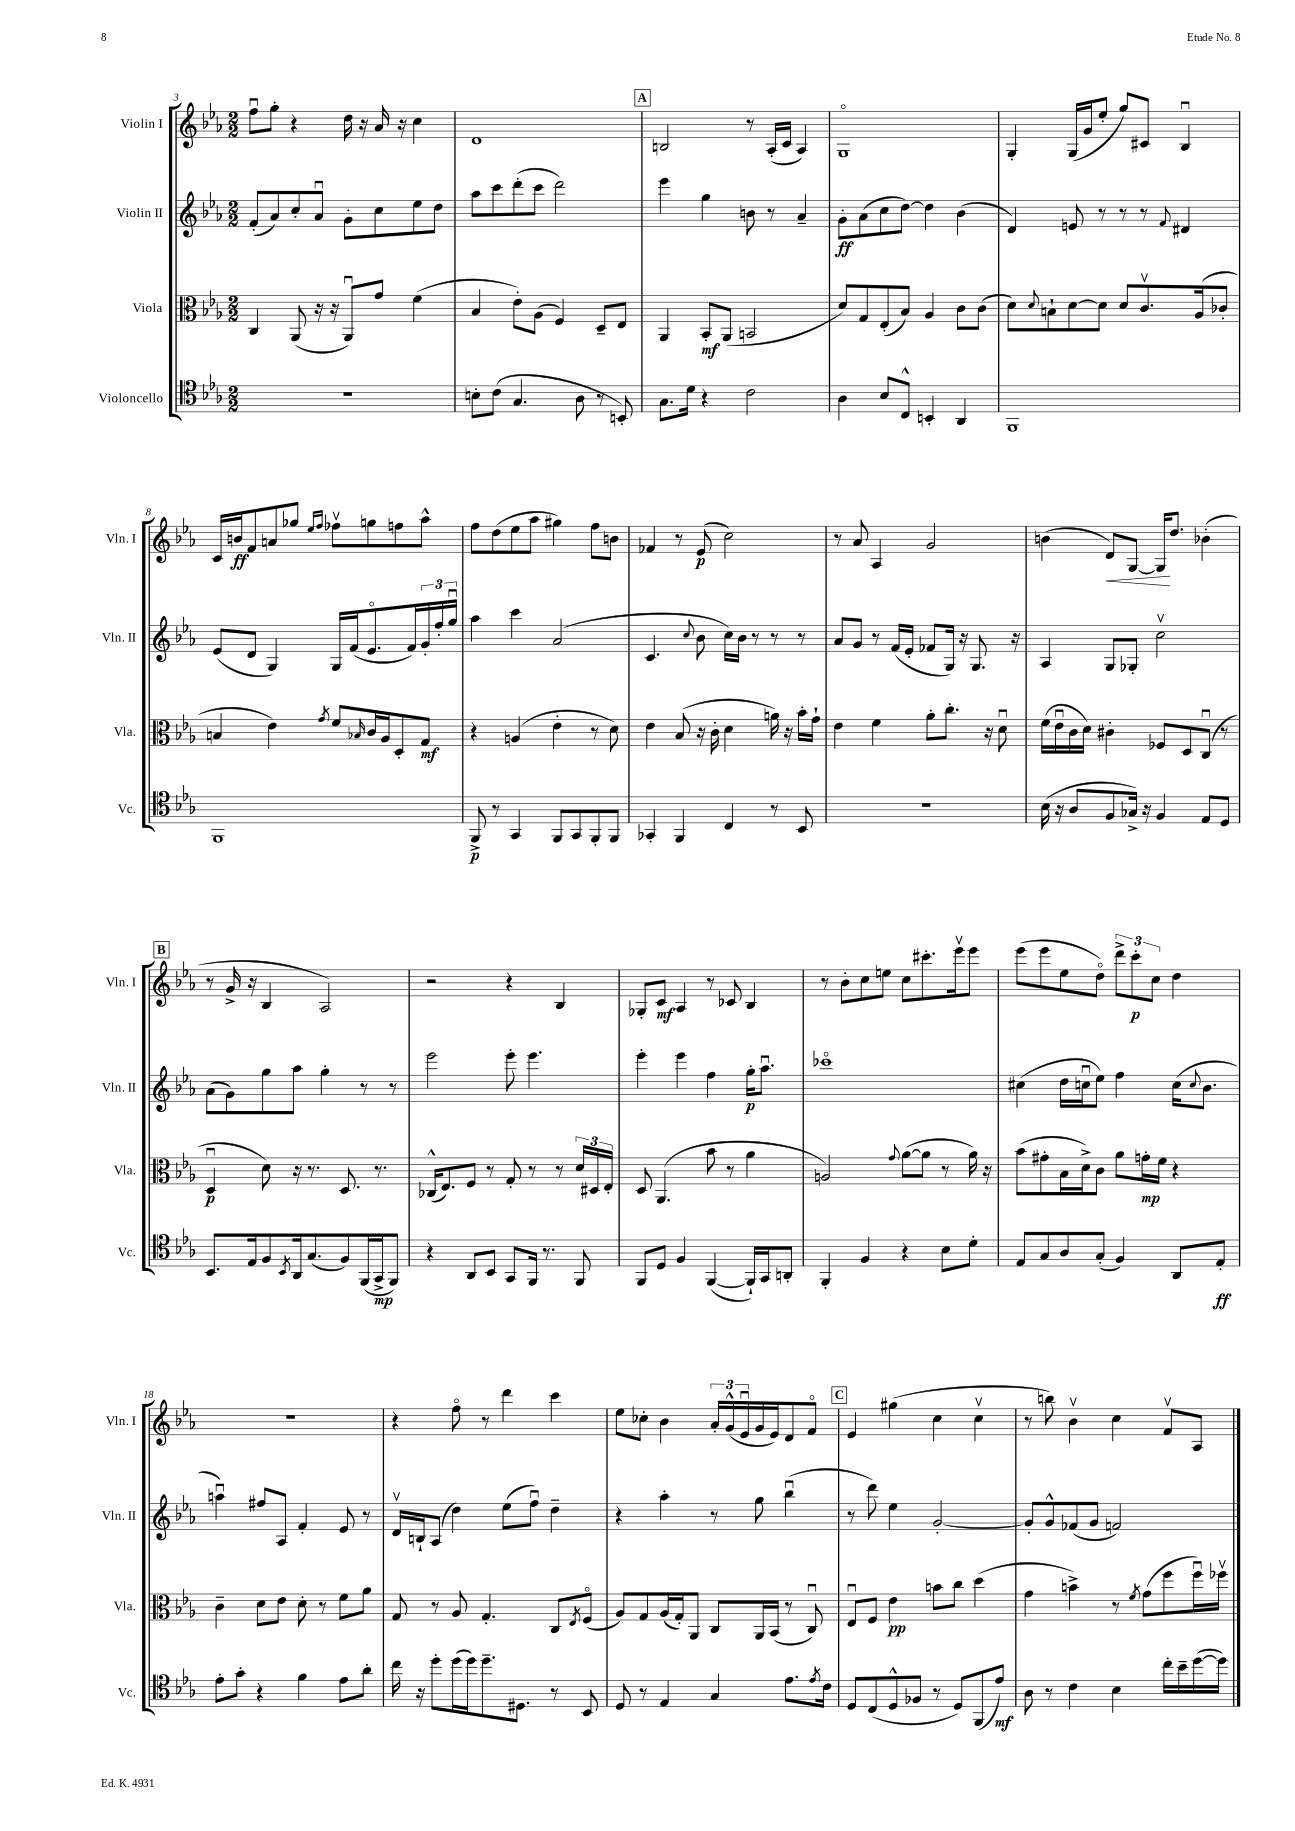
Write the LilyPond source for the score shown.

<<
\new StaffGroup <<
\new Staff = "s0" \with { instrumentName = "Violin I" shortInstrumentName = "Vln. I" } {
    \clef treble \key ees \major \numericTimeSignature \time 2/2
    f''8\downbow g''8-. r4 d''16 r16 aes'16 r16 c''4 |
    d'1 |
    \mark \markup { \box "A" } b2 r8 aes16-.( c'16 aes4) |
    g1\flageolet |
    g4-. g16( g'16 ees''8-. g''8) cis'8 bes4\downbow |
    c'16 b'16\ff f'8 a'8 ges''8 \grace { ees''16 f''16 } fes''8\upbow g''8 f''8 aes''8-^ |
    f''8 d''8( ees''8 aes''8 gis''4) f''8 b'8 |
    fes'4 r8 ees'8\p( c''2) |
    r8 aes'8 aes4 g'2 |
    b'4( d'8\<) g8~ g16\! d''8. bes'4-.( |
    \mark \markup { \box "B" } r8 g'16-> r16 bes4 aes2) |
    r2 r4 bes4 |
    ges8-. c'8\mf aes4 r8 ces'8 bes4 |
    r8 bes'8-. c''8 e''8 c''8 cis'''8.-. ees'''16\upbow ees'''8 |
    ees'''8( ees'''8 ees''8 d''8\flageolet) \tuplet 3/2 { d'''8-> c'''8-.\p c''8 } d''4 |
    r1 |
    r4 f''8\flageolet r8 d'''4 c'''4 |
    ees''8 ces''8-. bes'4 \tuplet 3/2 { aes'16-. g'16-^( ees'16\downbow } g'16 ees'16) d'8 f'8\flageolet |
    \mark \markup { \box "C" } ees'4 gis''4( c''4 c''4\upbow |
    r8 b''8) bes'4\upbow c''4 f'8\upbow aes8 \bar "|." |
}
\new Staff = "s1" \with { instrumentName = "Violin II" shortInstrumentName = "Vln. II" } {
    \clef treble \key ees \major \numericTimeSignature \time 2/2
    f'8-.( aes'8) c''8-. aes'8\downbow g'8-. c''8 ees''8 d''8 |
    aes''8 c'''8 d'''8-.( c'''8 d'''2) |
    \mark \markup { \box "A" } ees'''4 g''4 b'8 r8 aes'4-- |
    g'8-.\ff aes'8( c''8 d''8~) d''4 bes'4( |
    d'4) e'8 r8 r8 r8 \appoggiatura { f'8 } dis'4 |
    ees'8( d'8 g4) g16 f'16( ees'8.\flageolet f'16) \tuplet 3/2 { g'16-. f''16-. g''16\downbow } |
    aes''4 c'''4 aes'2( |
    c'4. \appoggiatura { c''8 } bes'8 c''16) bes'16 r8 r8 r8 |
    aes'8 g'8 r8 f'16( ees'16-. fes'8 g16) r16 g8. r16 |
    aes4 g8 ges8-. c''2\upbow |
    \mark \markup { \box "B" } aes'8( g'8) g''8 aes''8 g''4-. r8 r8 |
    ees'''2 ees'''8-. ees'''4. |
    ees'''4-. ees'''4 f''4 g''16-.\p aes''8.\downbow |
    ces'''1\flageolet |
    cis''4( d''16 c''16\downbow ees''8) f''4 c''16( \appoggiatura { c''8 } bes'8. |
    a''4\downbow) fis''8 aes8 f'4-. ees'8 r8 |
    d'16\upbow b16-! aes8( d''4) ees''8( f''8\downbow) d''4-- |
    r4 aes''4-. r8 g''8 bes''4\downbow( |
    \mark \markup { \box "C" } r8 d'''8) ees''4 g'2~-. |
    g'8-. g'8-^ fes'8( g'8 f'2) \bar "|." |
}
\new Staff = "s2" \with { instrumentName = "Viola" shortInstrumentName = "Vla." } {
    \clef alto \key ees \major \numericTimeSignature \time 2/2
    c4 aes,8( r16 r16 aes,8\downbow) g'8 f'4( |
    bes4 ees'8-.) aes8( f4) d8-- ees8 |
    \mark \markup { \box "A" } aes,4 bes,8-.\mf aes,8( b,2 |
    d'8) g8 ees8-.( bes8) aes4 c'8 c'8( |
    d'8) \appoggiatura { d'8 } b8-! d'8~ d'8 d'8 c'8.\upbow aes16( ces'8-. |
    b4 ees'4) \acciaccatura { g'8 } f'8 \grace { bes16 } c'16 aes16 d8-. g8\mf |
    r4 a4( ees'4-. r8 d'8) |
    ees'4 bes8( r16 c'16-. d'4 a'16) r16 bes'16-. g'16-! |
    ees'4 f'4 aes'8-. c''8.-. r16 d'8\downbow |
    f'16( ees'16\downbow c'16 d'16) cis'4-. fes8 d8 c8\downbow( r8 |
    \mark \markup { \box "B" } d4\downbow\p d'8) r16 r8. d8. r8. |
    ces16-^( ees8.) f8 r8 g8-. r8 r8 \tuplet 3/2 { d'16 dis16 ees16-. } |
    d8 aes,4.( bes'8 r8 aes'4 |
    a2) \appoggiatura { g'8 } aes'8~( aes'8 r8 aes'16) r16 |
    bes'8( gis'8-. bes16 d'16->) c'8 aes'8 g'16-.\mp f'16 r4 |
    c'4-- d'8 ees'8 d'8-. r8 f'8 aes'8 |
    g8 r8 aes8 g4.-. c8 \acciaccatura { ees8 } f8\flageolet( |
    aes8) g8 aes16( g16-.) aes,8 c8 aes,16 bes,16( r8 c8\downbow) |
    \mark \markup { \box "C" } ees8\downbow f8 ees'4\pp b'8 c''8 d''4( |
    g'4 b'4->) r8 \acciaccatura { f'8 } g'8( f''8 f''16\downbow) fes''16\upbow \bar "|." |
}
\new Staff = "s3" \with { instrumentName = "Violoncello" shortInstrumentName = "Vc." } {
    \clef tenor \key ees \major \numericTimeSignature \time 2/2
    R1 |
    b8-. c'8( g4. aes8 r8 b,8-.) |
    \mark \markup { \box "A" } g8. d'16 r4 c'2 |
    aes4 bes8 c8-^ b,4-. aes,4 |
    f,1 |
    f,1 |
    f,8->\p r8 g,4 f,8 g,8 f,8-. f,8 |
    ges,4-. f,4 c4 r8 bes,8 |
    R1 |
    bes16( r16 aes8 f8 ges16->) r16 f4 ees8 d8 |
    \mark \markup { \box "B" } bes,8. ees16 f8 \acciaccatura { bes,8 } aes,16 g8.( f8) f,16( g,16->\mp f,8) |
    r4 aes,8 bes,8 g,8 f,16 r8. f,8 |
    f,8 d8 f4 f,4~( f,16-!) g,16 a,8-. |
    f,4-. f4 r4 bes8 d'8-. |
    ees8 g8 aes8 g8-.( f4) aes,8 ees8-.\ff |
    ees'8-. g'8-. r4 f'4 ees'8 aes'8-. |
    c''16 r16 d''8-. d''16( d''16) d''8.-- dis8. r8 bes,8 |
    d8 r8 ees4 g4 ees'8. \acciaccatura { ees'8 } c'16 |
    \mark \markup { \box "C" } d8 c8( d8-^ fes8 r8 d8) f,8( ees'8\mf) |
    aes8 r8 c'4 bes4 c''16-. bes'16-- d''16~( d''16) \bar "|." |
}
>>
>>
\layout { \context { \Score currentBarNumber = #3 } }
